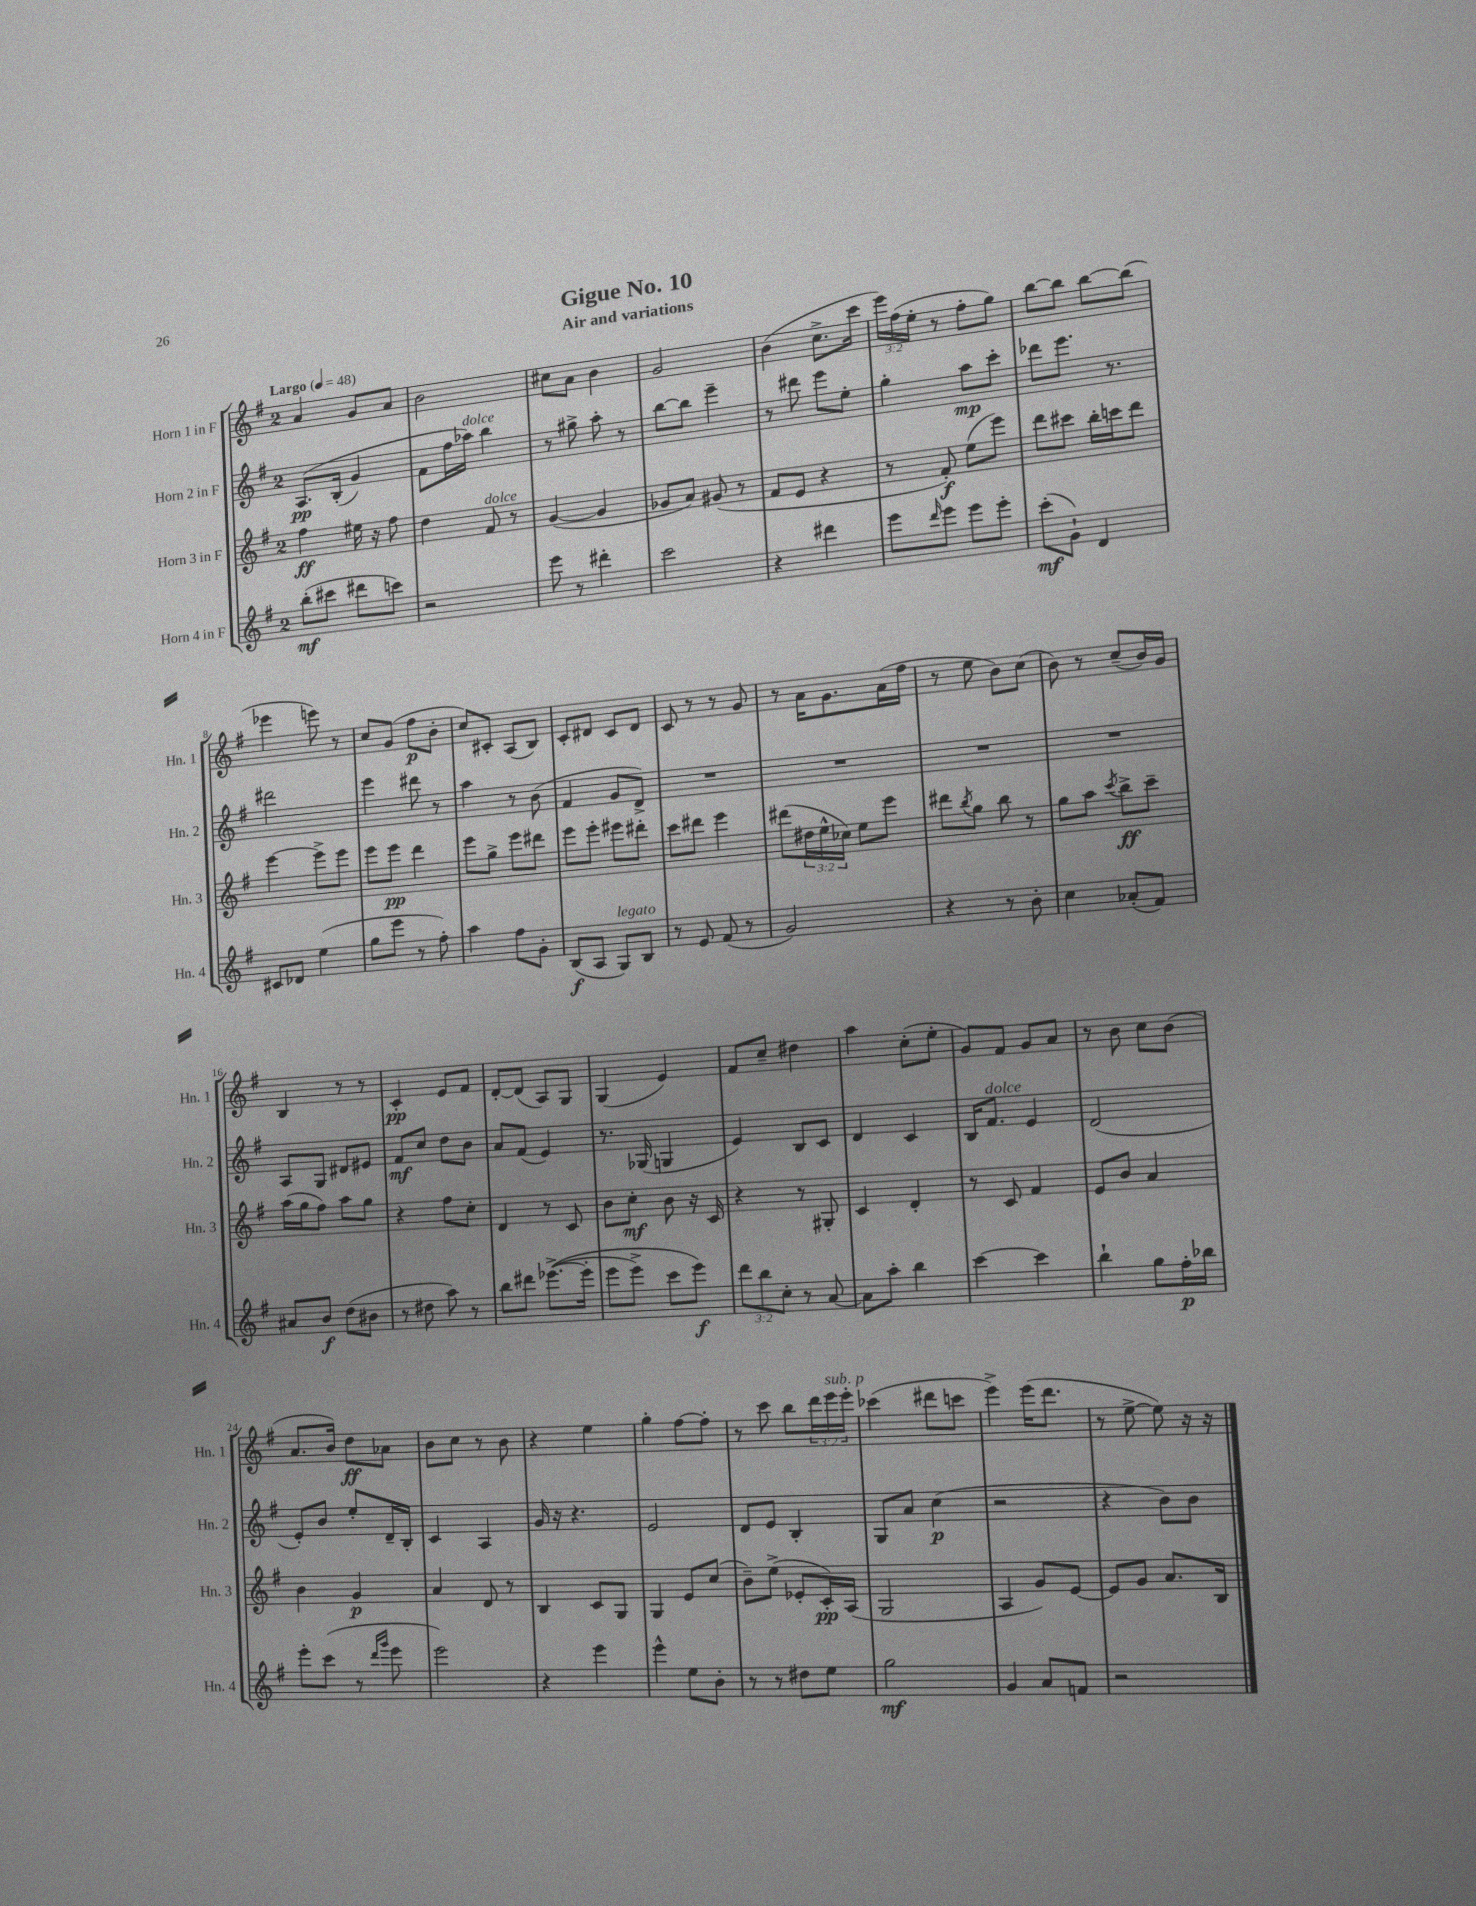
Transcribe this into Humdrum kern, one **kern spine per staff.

**kern	**kern	**kern	**kern
*staff4	*staff3	*staff2	*staff1
*clefG2	*clefG2	*clefG2	*clefG2
*k[f#]	*k[f#]	*k[f#]	*k[f#]
*M2/4	*M2/4	*M2/4	*M2/4
*MM48	*MM48	*MM48	*MM48
(8bb'	4ff#	&(8.A	4a
8ccc#	.	.	.
.	.	(16B'	.
8ddd#	16ee#	4g)	8g
.	16r	.	.
8ccc)	8ff#	.	8a
=	=	=	=
2r	4dd	8f#	2b
.	.	16ff#	.
.	.	16aa-&)	.
.	8f#	4bb	.
.	8r	.	.
=	=	=	=
8eee	([4g	8r	8cc#
8r	.	8gg#^	8a
4ddd#'	4g]	8aa'	4b
.	.	8r	.
=	=	=	=
2ccc	8g-	[8bb	2g
.	8a)	8bb]	.
.	(8g#	4eee~	.
.	8r	.	.
=	=	=	=
4r	8f#	8r	(4b
.	8e	8ddd#	.
4ddd#	4r	8eee	8.cc^
.	.	8ee'	.
.	.	.	16ccc
=	=	=	=
8eee	8r	4gg'	24eee)
.	.	.	(24ff#
.	.	.	24ee'
16qqddd	.	.	.
8eee	8f#')	.	8r
8eee	(8ee	8aa	8ff#'
8eee'	8eee)	8ccc'	8gg)
=	=	=	=
(8ccc'	8ddd	8ddd-	[8bb
8g`)	8ccc#	8.eee	8bb]
4d	16bb'	.	[8bb
.	16ccc	8.r	.
.	8ddd	.	(8bb]
=	=	=	=
8c#	[4eee	2ddd#	4eee-
8d-	.	.	.
(4ee	8eee^]	.	8eee)
.	8eee	.	8r
=	=	=	=
8gg	8eee	4eee	8cc
8eee	8eee	.	(8g
8r	4ddd	8ddd#	8ff#
8ff#')	.	8r	8b'
=	=	=	=
4aa	8eee	4aa	8cc)
.	8gg^	.	8c#'
8ff#	8eee	8r	(8A
8g'	8ddd#	(8b	8B)
=	=	=	=
(8B	8eee	4f#	8c'
8A	8eee'	.	8d#
8G)	8eee#	8g	8c
8B	8ddd#'	8d^)	8d#
=	=	=	=
8r	8ccc	2r	8c
8e	8ddd#	.	8r
(8f#	4eee	.	8r
8r	.	.	8g
=	=	=	=
2g)	(8ddd#	2r	8r
.	24dd#	.	16a
.	24ee^^	.	.
.	.	.	8.g
.	24cc-)	.	.
.	8ee	.	.
.	8eee	.	(16a
.	.	.	16ff#
=	=	=	=
4r	8ddd#	2r	8r
.	8qbb	.	.
.	8gg	.	8ee
8r	8bb	.	8b)
8b'	8r	.	(8cc
=	=	=	=
4cc	8gg	2r	8b)
.	8aa	.	8r
.	8qccc	.	.
(8a-'	8bb^	.	(8cc~
8f#)	8ccc~	.	16b)
.	.	.	16g
=	=	=	=
8a#	(16aa	8A	4B
.	16gg	.	.
8b	8ff#)	8G	.
(8dd	8aa	8d#	8r
8b#	8gg	8e#	8r
=	=	=	=
8r	4r	8f#	4c'
8dd#	.	8cc	.
8aa)	8ff#	8dd	8e
8r	8cc'	8b	8f#
=	=	=	=
8bb	4d	8a	[8d'
8ddd#	.	(8f#	(8d]
&(([8.eee-^	8r	4e)	8A)
.	8c	.	8G
16eee-']	.	.	.
=	=	=	=
8eee	8b	8.r	(4G
8eee^)	8cc'	.	.
.	.	(16G-	.
8ccc	8b	4G	4e)
8eee&)	16r	.	.
.	16c	.	.
=	=	=	=
12ddd	4r	4e)	8f#
12bb	.	.	.
.	.	.	8cc~
12cc'	.	.	.
8r	8r	8B	4dd#
[8a	8G#'	8c	.
=	=	=	=
8a]	4c	4d	4aa
8aa'	.	.	.
4bb	4d'	4c	(8cc'
.	.	.	8ee'
=	=	=	=
[4ccc	8r	16B	8g)
.	.	8.f#	.
.	8c	.	8f#
4ccc]	4f#	4e	8g
.	.	.	8a
=	=	=	=
4bb`	8e	(2d	8r
.	8b	.	8b
8gg	4a	.	8cc
16ff#'	.	.	(8b
16bb-	.	.	.
=	=	=	=
8eee'	4b	8e')	8.a
(8ccc	.	8b	.
.	.	.	16b)
8r	4g	8ee'	8dd
16qqddd	.	.	.
16qqggg	.	.	.
8eee	.	16d~	8a-
.	.	16B'	.
=	=	=	=
2eee)	4a	4c	8b
.	.	.	8cc
.	8d	4A	8r
.	8r	.	8b
=	=	=	=
4r	4B	16g	4r
.	.	16r	.
.	.	4.r	.
4eee	8c	.	4ee
.	8G	.	.
=	=	=	=
4eee^^	4G	2e	4gg'
8ee	8e	.	[8ff#
8b'	(8cc	.	8ff#']
=	=	=	=
8r	8b~)	8d	8r
8r	(8ee^	8e	8ccc
8dd#	8e-'	4B'	8bb
8ee	16c')	.	24ddd
.	.	.	24eee
.	(16A	.	.
.	.	.	24eee'
=	=	=	=
2gg	2G	8G	(4ccc-
.	.	8a	.
.	.	(4cc	8ddd#
.	.	.	8ccc
=	=	=	=
4g	4A	2r	4eee^)
8a	8g)	.	(16eee
.	.	.	8.ddd
8f	[8e	.	.
=	=	=	=
2r	8e]	4r	8r
.	8g	.	[8ee^
.	8.a	8b)	8ee])
.	.	8b	16r
.	16B	.	16r
==	==	==	==
*-	*-	*-	*-
